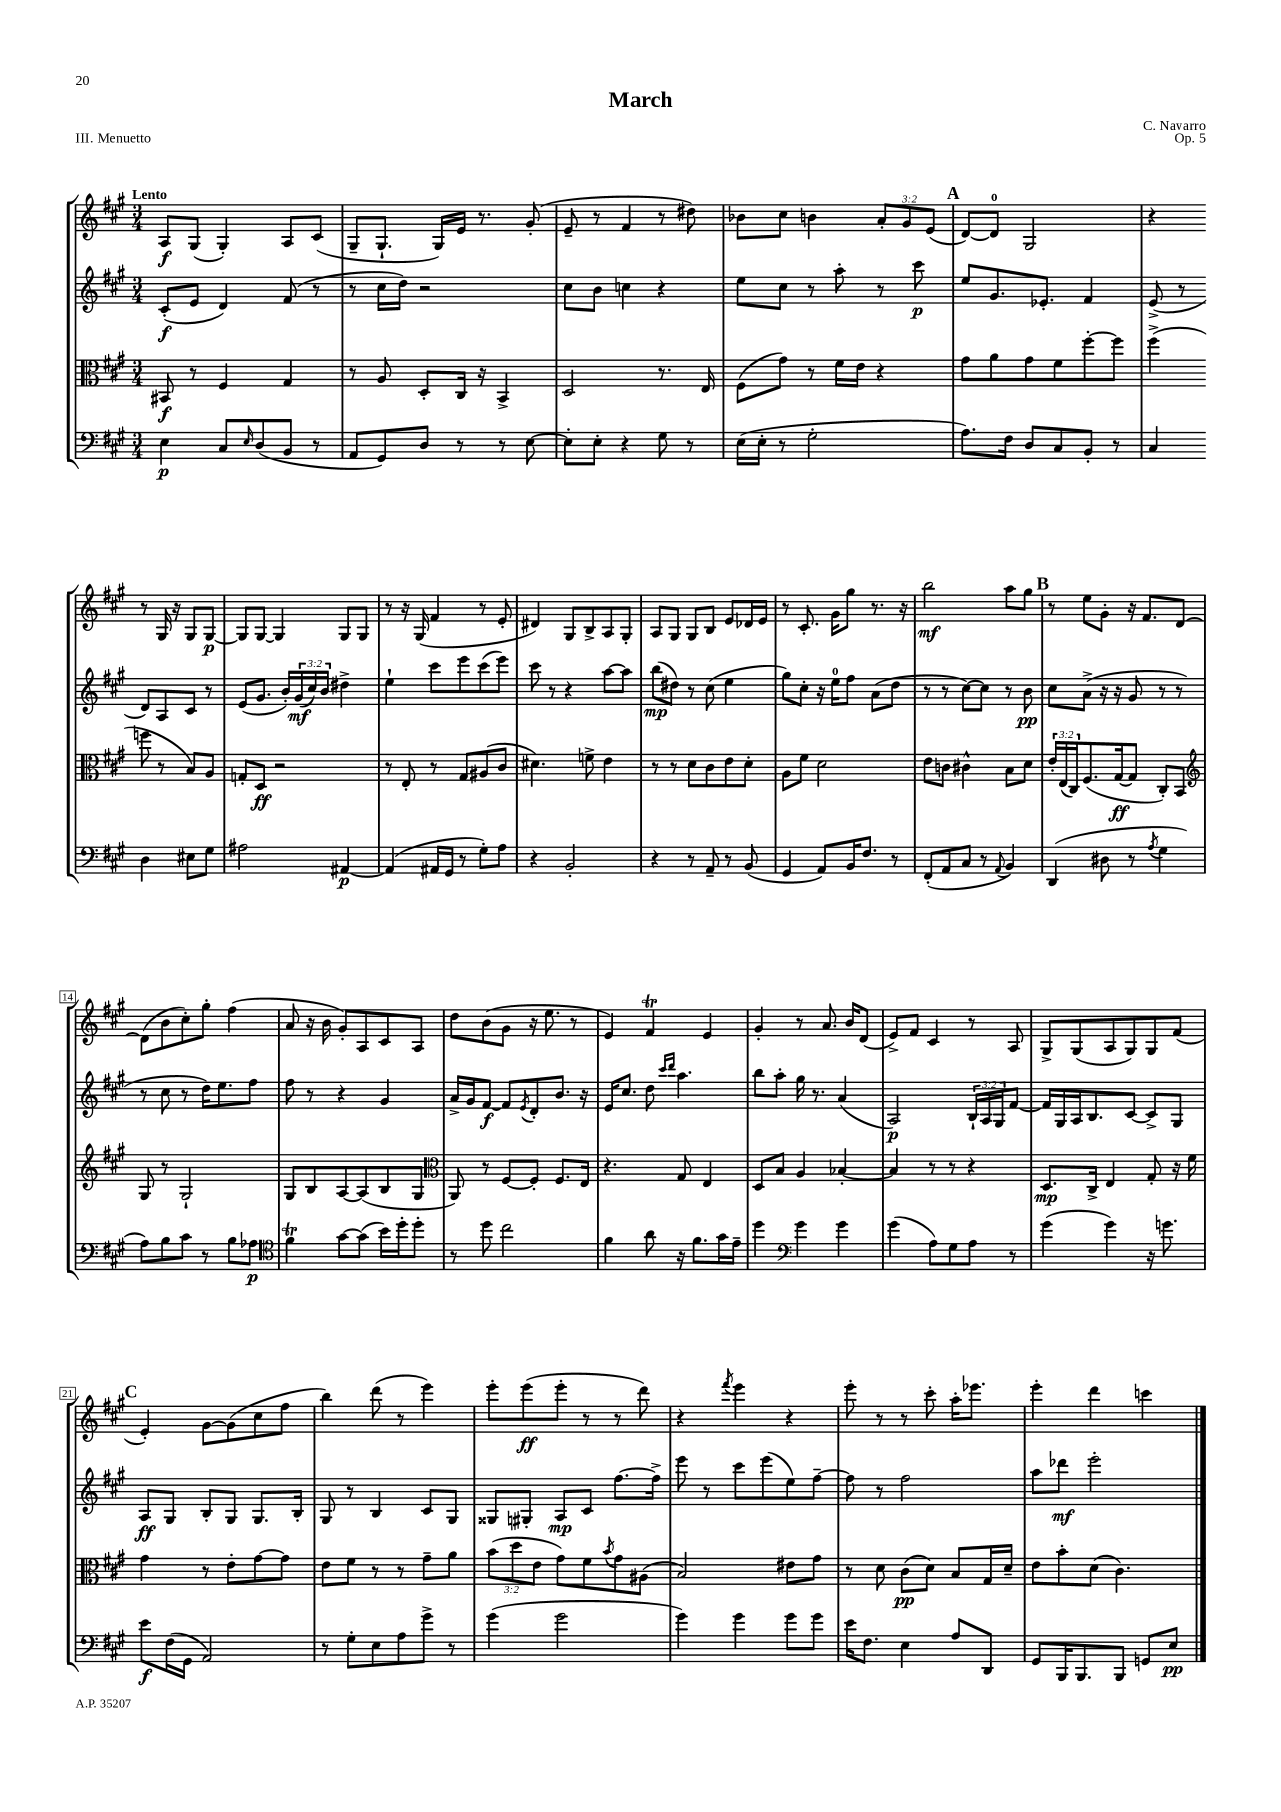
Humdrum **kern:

**kern	**kern	**kern	**kern
*staff4	*staff3	*staff2	*staff1
*clefF4	*clefC3	*clefG2	*clefG2
*k[f#c#g#]	*k[f#c#g#]	*k[f#c#g#]	*k[f#c#g#]
*M3/4	*M3/4	*M3/4	*M3/4
4E\	8BB#/	(8c#'/L	8A/L
.	8r	8e/J	(8G#/J
8C#/L	4F#/	4d/)	4G#'/)
16qqE/	.	.	.
(8D/	.	.	.
8BB/J	4G#/	(8f#/	8A/L
8r	.	8r	(8c#/J
=	=	=	=
8AA/L	8r	8r	8G#~/L
8GG#/)	8A/	16cc#\LL	8.G#`/J
.	.	16dd\JJ)	.
8D/J	8D'/L	2r	.
.	.	.	16G#/LL)
8r	16C#/Jk	.	16e/JJ
.	16r	.	8.r
8r	4BB^/	.	.
[8E\	.	.	(8g#'/
=	=	=	=
8E'\]L	2D/	8cc#\L	8e~/
8E'\J	.	8b\J	8r
4r	.	4cc\	4f#/
8G#\	8.r	4r	8r
8r	.	.	8dd#\)
.	16E/	.	.
=	=	=	=
(16E\LL	(8F#\L	8ee\L	8b-\L
16E'\JJ	.	.	.
8r	8g#\J)	8cc#\J	8cc#\J
2G#'\	8r	8r	4b\
.	16f#\LL	8aa'\	.
.	16e\JJ	.	.
.	4r	8r	12a'/L
.	.	.	12g#/
.	.	8ccc#\	.
.	.	.	(12e/J
=	=	=	=
8.A\L)	8g#\L	8ee/L	[8d/L)
.	8a\	8.g#/	8d/]J
16F#\Jk	.	.	.
8D/L	8g#\	.	2G#/
.	.	8.e-'/J	.
8C#/	8f#\	.	.
8BB'/J	[8ff#'\	4f#/	.
8r	8ff#\]J	.	.
=	=	=	=
4C#/	(4ff#^\	(8e^/	4r
.	.	8r	.
4D\	8ff\	8d/L)	8r
.	8r	8A/	16G#/
.	.	.	16r
8E#\L	8B/L)	8c#/J	8G#/L
8G#\J	8A/J	8r	[8G#/J
=	=	=	=
2A#\	8G'/L	(8e/L	8G#/]L
.	8D/J	8.g#/J	[8G#/J
.	2r	.	4G#/]
.	.	16b'/LL)	.
.	.	(24g#/	.
.	.	24cc#/)	.
.	.	24b/JJ	.
[4AA#/	.	4dd#^\	8G#/L
.	.	.	8G#/J
=	=	=	=
(4AA#/]	8r	4ee`\	8r
.	8E'/	.	16r
.	.	.	(16G#/
16AA#/LL	8r	8ccc#\L	4f#/
16GG#/JJ	.	.	.
8r	8G#/L	8eee\	.
8G#'\L)	(8A#/	(8ccc#\	8r
8A\J	8c#/J	8eee\J)	8e'/
=	=	=	=
4r	4.d#\)	8ccc#\	4d#/)
.	.	8r	.
2BB'/	.	4r	8G#/L
.	8f^\	.	8B^/
.	4e\	[8aa\L	8A/
.	.	8aa\]J	8G#'/J
=	=	=	=
4r	8r	(8bb\L	8A/L
.	8r	8dd#\J)	8G#/J
8r	8d\L	8r	8G#/L
8AA~/	8c#\	(8cc#\	8B/J
8r	8e\	4ee\	8e/L
(8BB/	8d'\J	.	16d-/L
.	.	.	16e/JJ
=	=	=	=
4GG#/	8A\L	8gg#\L)	8r
.	8f#\J	8cc#'\J	8.c#'/
8AA/L)	2d\	16r	.
.	.	16ee\LK	16g#\LK
16BB/K	.	8ff#\J	8gg#\J
8.F#/J	.	.	.
.	.	(8a\L	8.r
8r	.	8dd\J	.
.	.	.	16r
=	=	=	=
(8FF#'/L	8e\L	8r	2bb\
8AA/	8c\J	8r	.
8C#/J	4c#^^\	[8cc#\L)	.
8r	.	8cc#\]J	.
8qqAA/	.	.	.
4BB/)	8B\L	8r	8aa\L
.	8d\J	8b\	8gg#\J
=	=	=	=
(4DD/	24e'/LL	8cc#\L	8r
.	(24E/	.	.
.	24C#/J)	.	.
.	(8.F#/	(8a^\J	8ee\L
8D#\	.	16r	8g#'\J
.	[16G#/k	16r	.
8r	8G#/]J	8g#/	16r
.	.	.	8.f#/L
8qA/	.	.	.
4G#\	8C#'/L)	8r	.
.	8BB/J	8r	[8d/J
=	=	=	=
*	*clefG2	*	*
8A\L)	8G#/	8r	(8d\]L
8B\	8r	8cc#\	8b\
8c#\J	2G#`/	8r	8cc#'\)
8r	.	16dd\LK)	8gg#'\J
.	.	8.ee\	.
8B\L	.	.	(4ff#\
8A-\J	.	8ff#\J	.
=	=	=	=
*clefC4	*	*	*
4f#\	8G#/L	8ff#\	8a/
.	8B/	8r	16r
.	.	.	16b\
[8g#\L	[8A/	4r	8g#'/L)
(8g#\]J	(8A/]	.	8A/
16b\LL)	8B/	4g#/	8c#/
16dd'\J	.	.	.
8dd'\J	8G#/J	.	8A/J
=	=	=	=
*	*clefC3	*	*
8r	8AA/)	16a^/LL	8dd\L
.	.	16g#/J	.
8dd\	8r	[8f#/J	(8b\
2cc#\	[8F#/L	8f#/]L	8g#\J
.	.	8qe/	.
.	8F#'/]J	8d'/	16r
.	.	.	8.ee\
.	8.F#/L	8.b/J	.
.	.	.	8r
.	16E/Jk	16r	.
=	=	=	=
4f#\	4.r	16e/LK	4e/)
.	.	8.cc#/J	.
8a\	.	8dd\	4f#/
.	.	16qqccc#/LL	.
.	.	16qqddd/JJ	.
16r	8G#/	4.aa\	.
8.f#\L	.	.	.
.	4E/	.	4e/
16g#\L	.	.	.
16e~\JJ	.	.	.
=	=	=	=
4dd\	8D/L	8bb\L	4g#'/
.	8B/J	8aa'\J	.
*clefF4	*	*	*
4g#\	4A/	16gg#\	8r
.	.	8.r	.
.	.	.	8.a/
4g#\	[4B-'/	(4a/	.
.	.	.	16b/LK
.	.	.	(8d/J
=	=	=	=
(4g#\	4B-/]	2A/)	8e^/L)
.	.	.	8f#/J
8A\L)	8r	.	4c#/
8G#\	8r	.	.
8A\J	4r	24B`/LL	8r
.	.	24A/	.
.	.	24G#/J	.
8r	.	[8f#/J	8A/
=	=	=	=
(4g#\	8.D/L	16f#/]LL	8G#^/L
.	.	16G#/	.
.	.	16A/J	(8G#/
.	16C#^/Jk	8.B/	.
4g#\)	4E/	.	8A/
.	.	[8c#/J	8G#/)
16r	8G#'/	8c#^/]L	8G#/
8.g\	.	.	.
.	16r	8G#/J	(8f#/J
.	16f#\	.	.
=	=	=	=
8e\L	4g#\	8A/L	4e'/)
(16F#\L	.	8G#/J	.
16GG#\JJ	.	.	.
2AA/)	8r	8B'/L	[8g#\L
.	8e'\L	8G#/J	(8g#\]
.	[8g#\	8.G#/L	8cc#\
.	8g#\]J	.	8ff#\J
.	.	16B'/Jk	.
=	=	=	=
8r	8e\L	8G#/	4bb\)
8G#'\L	8f#\J	8r	.
8E\	8r	4B/	(8ddd\
8A\	8r	.	8r
8g#^\J	8g#~\L	8c#/L	4eee\)
8r	8a\J	8G#/J	.
=	=	=	=
(4g#\	(12b\L	8G##/L	8eee'\L
.	12dd\	.	.
.	.	8G#'/J	(8eee\
.	12e\J	.	.
2g#\	8g#\L)	8A/L	8eee'\J
.	8f#\	8c#/J	8r
.	8qb/	.	.
.	8g#\	[8.ff#\L	8r
.	(8A#\J	.	8ddd\)
.	.	16ff#^\]Jk	.
=	=	=	=
4g#\)	2B/)	8eee\	4r
.	.	8r	.
.	.	.	8qfff#/
4g#\	.	8ccc#\L	4eee\
.	.	(8eee\	.
8g#\L	8e#\L	8ee\)	4r
8g#\J	8g#\J	[8ff#~\J	.
=	=	=	=
16e\LK	8r	8ff#\]	8eee'\
8.F#\J	.	.	.
.	8d\	8r	8r
4E\	(8c#\L	2ff#\	8r
.	8d\J)	.	8ccc#'\
8A/L	8B/L	.	16aa'\LK
.	.	.	8.eee-\J
8DD/J	16G#/L	.	.
.	16d~/JJ	.	.
=	=	=	=
8GG#/L	8e\L	8aa\L	4eee'\
16BBB/K	8b'\	8ddd-\J	.
8.BBB/	.	.	.
.	(8d\J	2eee'\	4ddd\
8BBB/J	4.c#\)	.	.
8GG/L	.	.	4ccc\
8E/J	.	.	.
==	==	==	==
*-	*-	*-	*-
